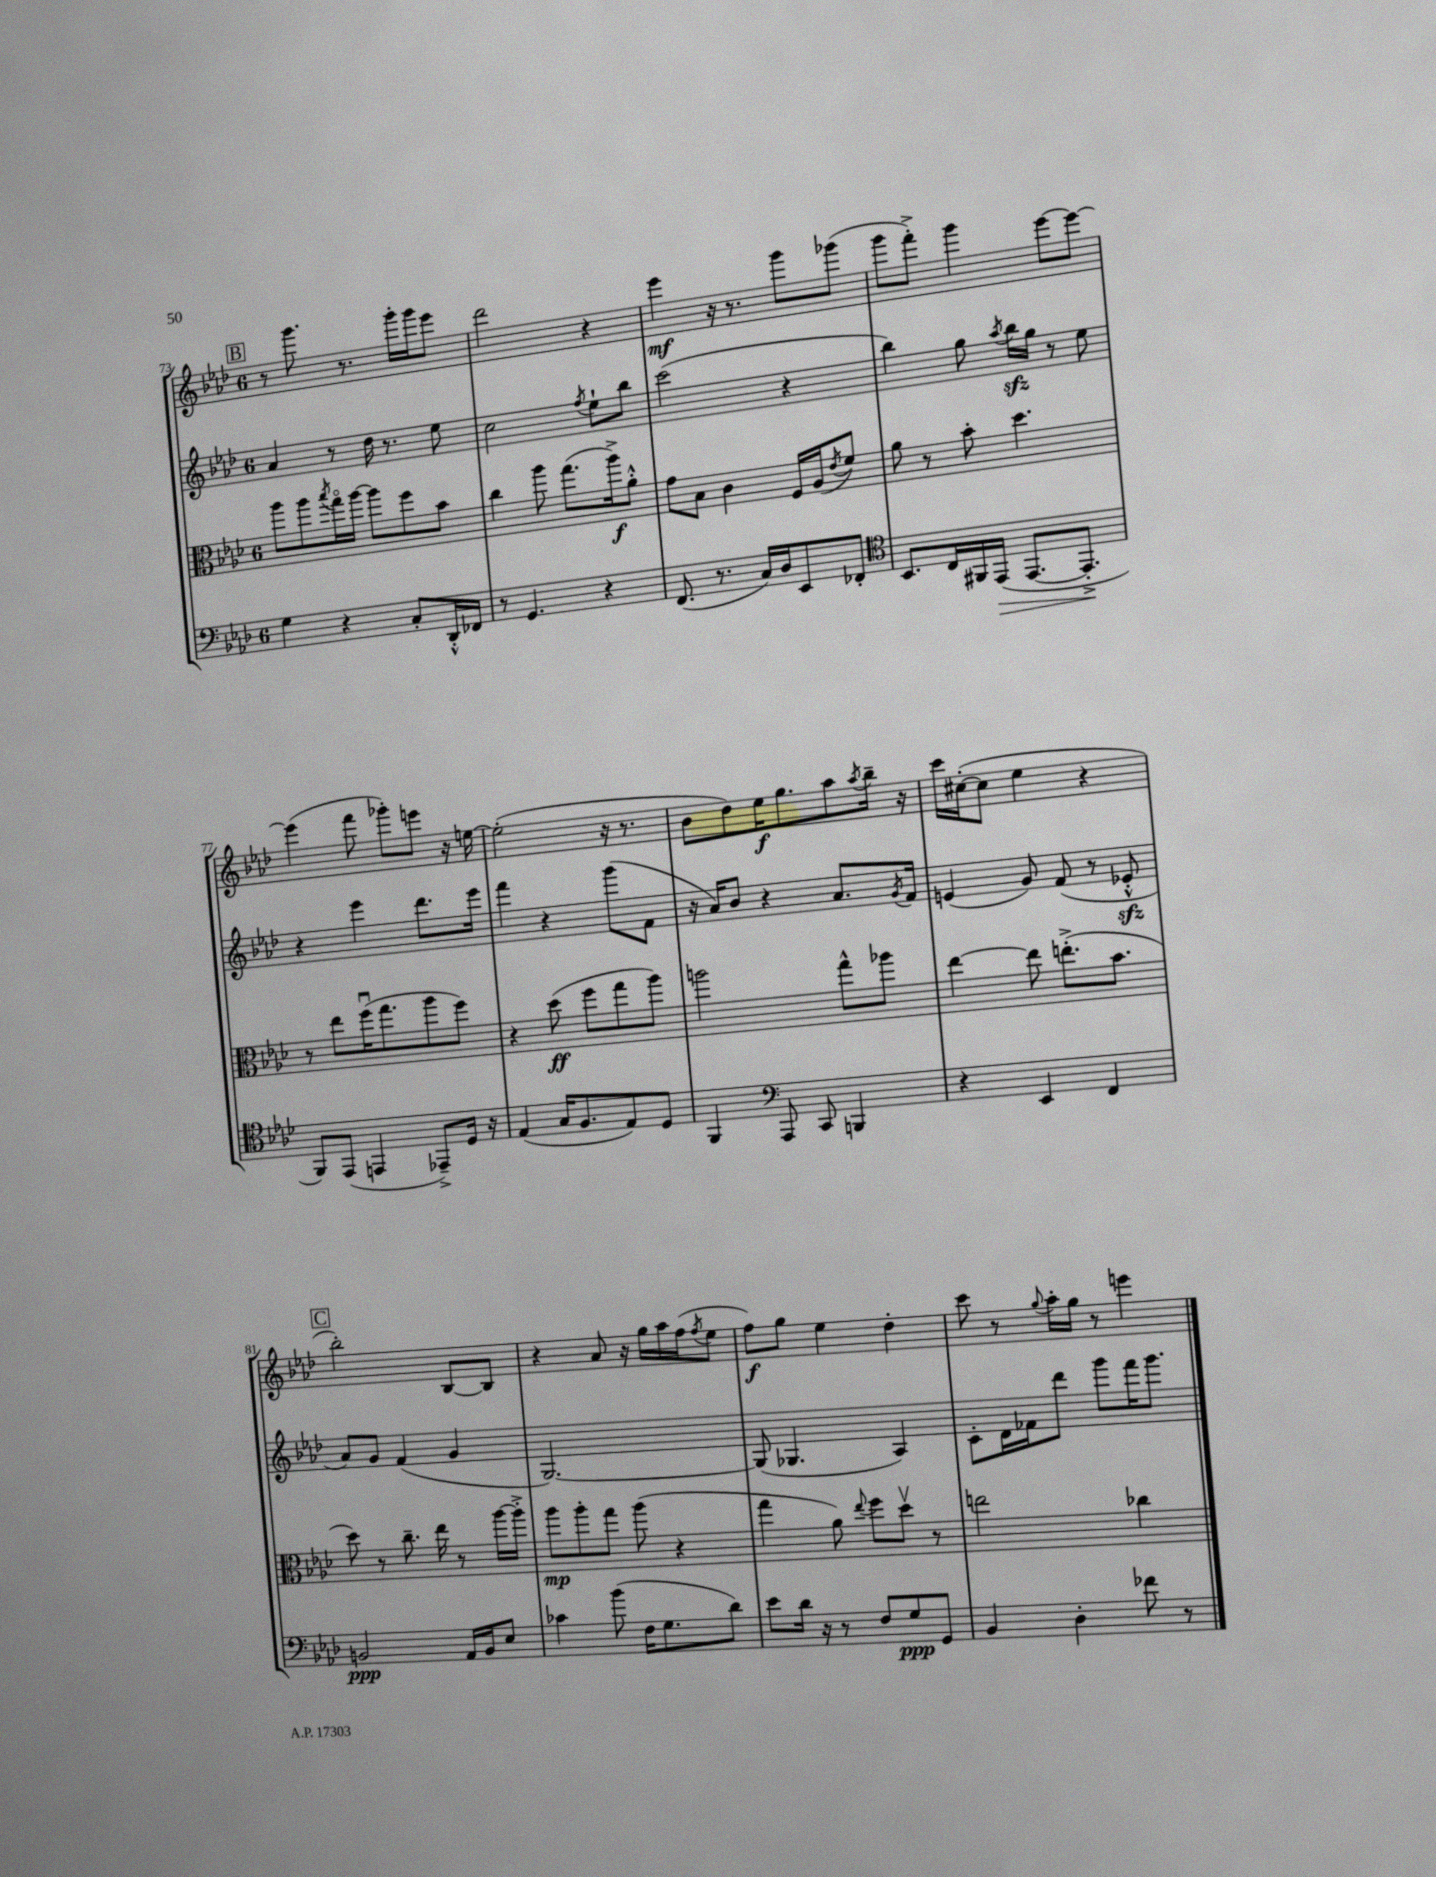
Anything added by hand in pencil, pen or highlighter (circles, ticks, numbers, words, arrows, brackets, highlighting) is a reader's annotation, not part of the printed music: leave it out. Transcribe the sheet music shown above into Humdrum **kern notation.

**kern	**kern	**kern	**kern
*staff4	*staff3	*staff2	*staff1
*clefF4	*clefC3	*clefG2	*clefG2
*k[b-e-a-d-]	*k[b-e-a-d-]	*k[b-e-a-d-]	*k[b-e-a-d-]
*M6/8	*M6/8	*M6/8	*M6/8
4G	8aa-	4a-	8r
.	8aa-	.	8.ggg
.	8qbb-	.	.
4r	16ggo	8r	.
.	[16aa-	.	8.r
.	8aa-]	16dd-	.
.	.	8.r	.
8C'	8ff	.	16ggg'
.	.	.	16ggg
16DD-'^^	8b-	8ee-	8eee-
16FF-	.	.	.
=	=	=	=
8r	4cc	2cc	2ddd-
4.GG	.	.	.
.	8aa-	.	.
.	(8.gg	.	.
.	.	8qff	.
4r	.	8ee-`	4r
.	16aa-^)	.	.
.	8a-'^^	8bb-	.
=	=	=	=
(8.FF	8g	(2ccc	4eee-
.	8B-	.	.
8.r	.	.	.
.	4c	.	16r
.	.	.	8.r
16C)	.	.	.
16D-	.	.	.
8EE-	16F	4r	8ggg
.	(16A-	.	.
.	8qe-	.	.
8FF-'	8f)	.	(8ggg-
=	=	=	=
*clefC4	*	*	*
8.BB-	8a-	4bb-)	8ggg
.	8r	.	8fff'^)
16C	.	.	.
16FF#	8b-'	8gg	4ggg
(16EE-	.	.	.
.	.	8qaa-	.
[8.EE-	4.dd-	16bb-	.
.	.	16gg	.
.	.	8r	[8eee-
8.EE-'^]	.	.	.
.	.	8ee-	8eee-_
=	=	=	=
8FF)	8r	4r	(4eee-]
(8EE-	8ee-	.	.
4EE	(16ffu	4eee-	8fff
.	8.gg	.	.
.	.	.	8ggg-')
8EE-~^)	8aa-	8.ddd-	8eee
16D-	8ff)	.	16r
16r	.	16eee-	[16ee
=	=	=	=
(4E-	4r	4fff	(2ee']
16G	(8dd-	4r	.
8.F	.	.	.
.	8ff	.	.
8E-)	8gg	(8ggg	16r
.	.	.	8.r
8D-	8aa-)	8f	.
=	=	=	=
4FF	2aa	16r	8b-
.	.	16a-)	.
.	.	8b-	8dd-)
*clefF4	*	*	*
8AAA-	.	4r	16ee-
.	.	.	8.gg
8CC	.	.	.
4BBB	8gg^^	8.a-	8aa-
.	.	.	8qaa-
.	8aa-	.	16bb-~
.	.	8qg	.
.	.	16f	16r
=	=	=	=
4r	[4ee-	(4e	16ccc
.	.	.	([16cc#'
.	.	.	8cc#]
4EE-	8ee-]	8g)	4ee-
.	(8.ee'^	(8f	.
4FF	.	8r	4r
.	8.b-	.	.
.	.	8e-'^^	.
=	=	=	=
2BB	8dd-)	8a-)	2bb-')
.	8r	8g	.
.	8.cc~	(4f	.
.	16ee-	.	.
16AA-	8r	4g	[8B-
16BB	.	.	.
8E-	[16aa-	.	8B-]
.	16aa-'^]	.	.
=	=	=	=
4c-	8aa-	[2.G)	4r
.	8aa-'	.	.
(8b-	8gg	.	8a-
16F	(8aa-	.	16r
8.G	.	.	16gg
.	4r	.	16aa-
.	.	.	(16ff
.	.	.	8qff
8d-)	.	.	8ee-
=	=	=	=
8e-	4gg	(8G]	8ff)
16d-	.	4.G-	8gg
16r	.	.	.
8r	8a-)	.	4ee-
.	8qqee-	.	.
8F	8ff	.	.
8G	8dd-v	4A-)	4dd-'
8GG	8r	.	.
=	=	=	=
4BB-	2ee	8c'	8ccc
.	.	16d-	8r
.	.	16f-	.
.	.	.	8qqgg
4D-'	.	8ddd-	16aa-'
.	.	.	16gg
.	.	8ggg	8r
8f-	4cc-	16fff	4eee
.	.	8.ggg	.
8r	.	.	.
==	==	==	==
*-	*-	*-	*-
